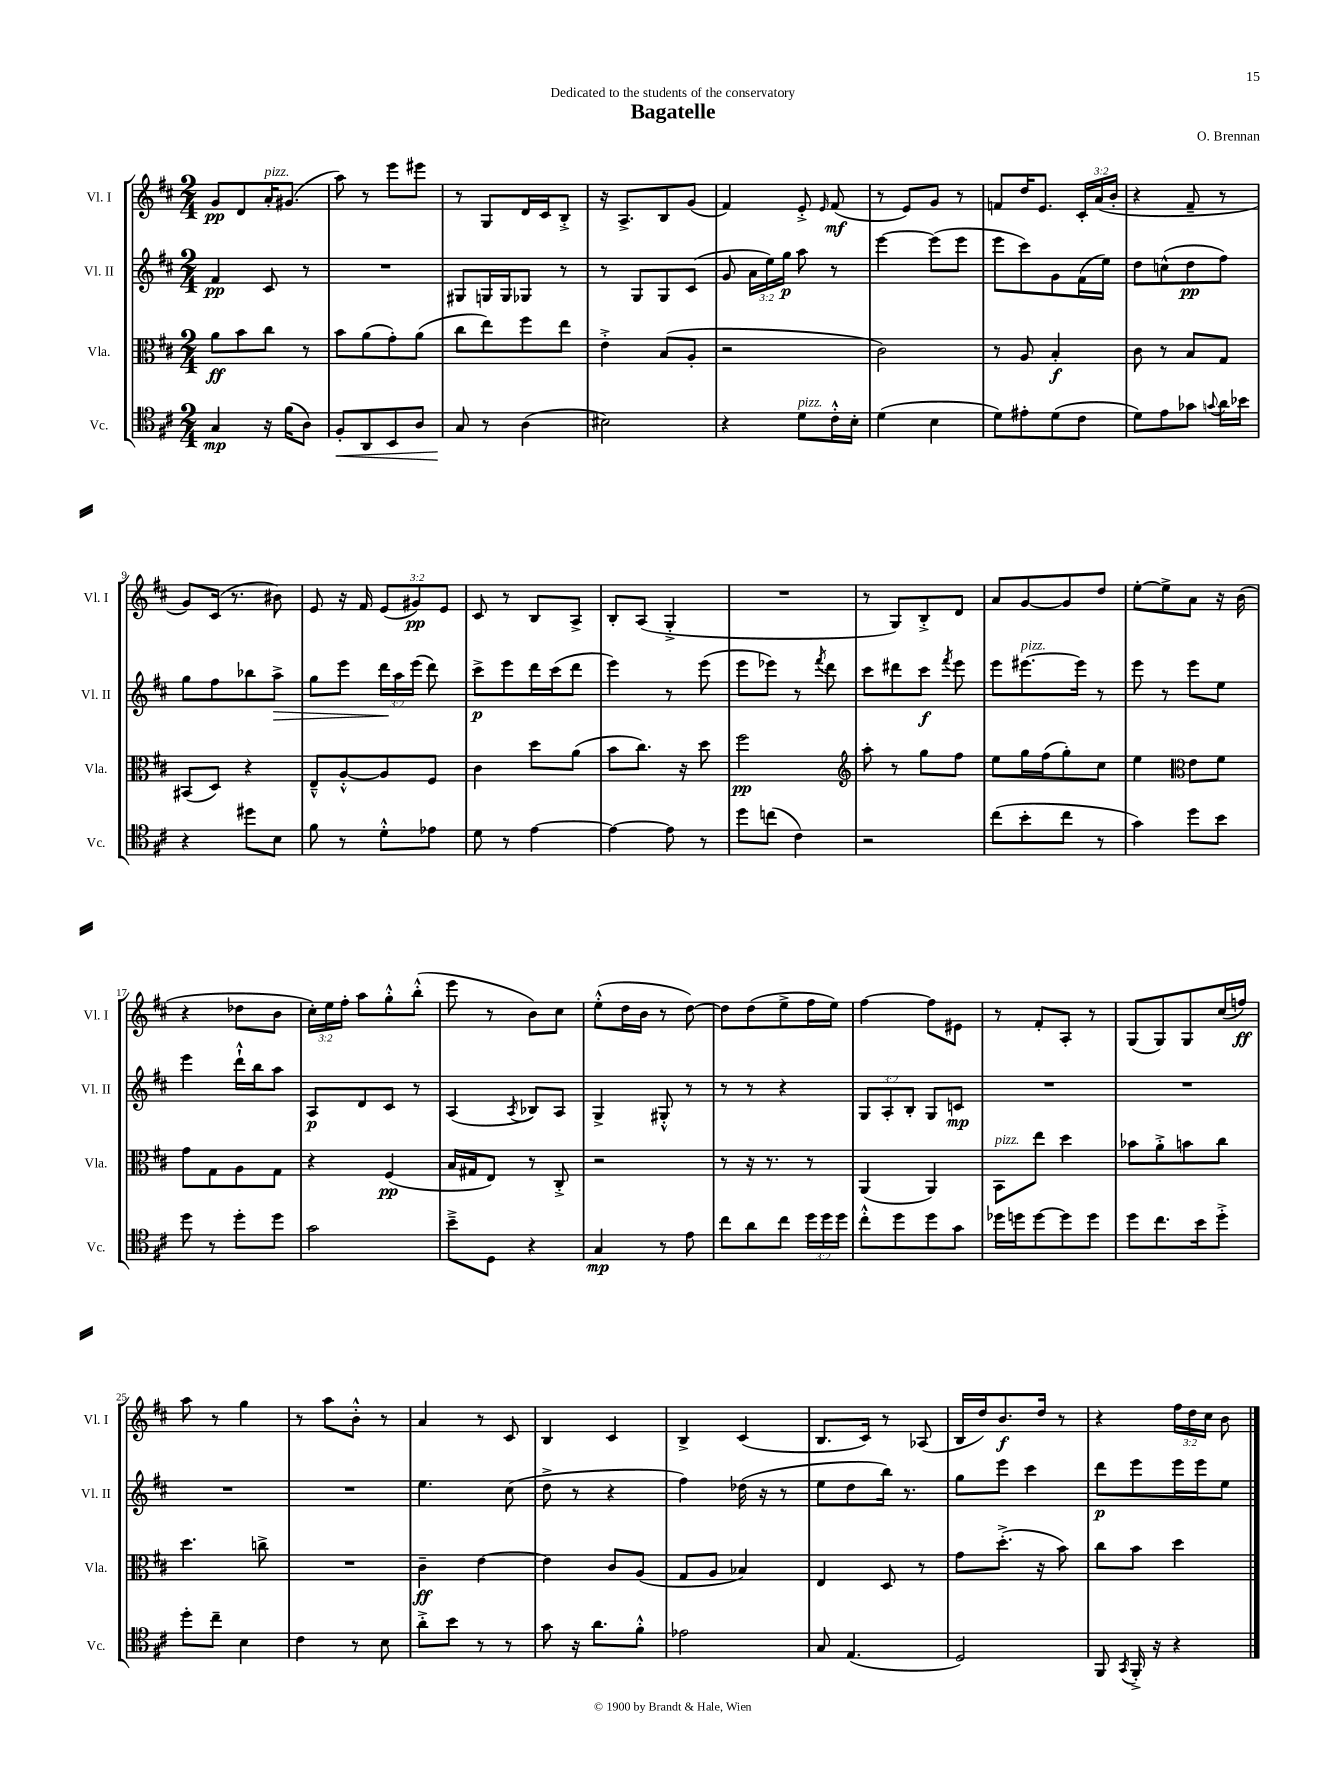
\header { title = "Bagatelle" composer = "O. Brennan" dedication = "Dedicated to the students of the conservatory" }
<<
\new StaffGroup <<
\new Staff = "s0" \with { instrumentName = "Vl. I" shortInstrumentName = "Vl. I" } {
    \clef treble \key d \major \numericTimeSignature \time 2/4 \override Staff.TupletNumber.text = #tuplet-number::calc-fraction-text
    \autoBeamOff g'8[\pp d'8 a'16-.^\markup { \italic "pizz." } gis'8.]( |
    a''8) r8 e'''8[ eis'''8] |
    r8 g8[ d'16 cis'16 b8]-.-> |
    r16 a8.[-> b8 g'8]( |
    fis'4) e'8-.-> \grace { e'16 } fis'8\mf( |
    r8 e'8[) g'8] r8 |
    f'8[ d''16 e'8.] \tuplet 3/2 { cis'16[-. a'16( b'16]-. } |
    r4 fis'8-- r8 |
    g'8[) cis'16]( r8. bis'8) |
    e'8 r16 fis'16 \tuplet 3/2 { e'8[( gis'8\pp) e'8] } |
    cis'8 r8 b8[ a8]-> |
    b8[-. a8]( g4-.-> |
    R2 |
    r8 g8[) b8-.-> d'8] |
    a'8[ g'8~ g'8 d''8] |
    e''8[~-. e''8-> a'8] r16 b'16( |
    r4 des''8[ b'8] |
    \tuplet 3/2 { cis''16[-.) e''16 fis''16]-. } a''8[ g''8-.-^ b''8]-.-^( |
    e'''8 r8 b'8[) cis''8] |
    e''8[-.-^( d''16 b'16] r8 d''8~) |
    d''8[ d''8( e''8-> fis''16 e''16]) |
    fis''4~ fis''8[ eis'8] |
    r8 fis'8[-. a8]-. r8 |
    g8[( g8) g8 cis''16( f''16]\ff) |
    a''8 r8 g''4 |
    r8 a''8[ b'8]-.-^ r8 |
    a'4 r8 cis'8 |
    b4 cis'4 |
    b4-> cis'4( |
    b8.[ cis'16]) r8 aes8( |
    b16[ d''16) b'8.\f d''16] r8 |
    r4 \tuplet 3/2 { fis''16[ d''16 cis''16] } b'8 \bar "|." |
}
\new Staff = "s1" \with { instrumentName = "Vl. II" shortInstrumentName = "Vl. II" } {
    \clef treble \key d \major \numericTimeSignature \time 2/4 \override Staff.TupletNumber.text = #tuplet-number::calc-fraction-text
    \autoBeamOff fis'4\pp cis'8 r8 |
    R2 |
    gis8[ g16 g16 ges8] r8 |
    r8 g8[ g8 cis'8]( |
    g'8 \tuplet 3/2 { a'16[ e''16) g''16]\p } a''8 r8 |
    e'''4~ e'''8[( e'''8] |
    e'''8[ cis'''8) g'8 fis'16( e''16]) |
    d''8[ c''8-^( d''8\pp fis''8]) |
    g''8[ fis''8 bes''8 a''8]->\> |
    g''8[ e'''8] \tuplet 3/2 { d'''16[\! a''16 e'''16]( } d'''8) |
    cis'''8[->\p e'''8 d'''16 cis'''16( d'''8] |
    e'''4) r8 e'''8( |
    e'''8[ ees'''8]) r8 \acciaccatura { fis'''8 } d'''8 |
    cis'''8[ dis'''8 cis'''8]\f \acciaccatura { fis'''8 } e'''8 |
    e'''8[ eis'''8.~^\markup { \italic "pizz." } eis'''16] r8 |
    e'''8 r8 e'''8[ e''8] |
    e'''4 d'''16[-!-^ b''16 a''8] |
    a8[\p d'8 cis'8] r8 |
    a4( \acciaccatura { a8 } bes8[) a8] |
    g4-> gis8-.-^ r8 |
    r8 r8 r4 |
    \tuplet 3/2 { g8[ a8-. b8]-. } g8[ c'8]\mp |
    R2 |
    R2 |
    R2 |
    R2 |
    e''4. cis''8( |
    d''8-> r8 r4 |
    fis''4) des''16( r16 r8 |
    e''8[ d''8 b''16]) r8. |
    g''8[ e'''8] cis'''4 |
    d'''8[\p e'''8 e'''16 e'''16 e''8] \bar "|." |
}
\new Staff = "s2" \with { instrumentName = "Vla." shortInstrumentName = "Vla." } {
    \clef alto \key d \major \numericTimeSignature \time 2/4
    \autoBeamOff a'8[\ff b'8 cis''8] r8 |
    b'8[ a'8( g'8-.) a'8]( |
    cis''8[ e''8) fis''8 e''8] |
    e'4-.-> b8[( a8]-. |
    r2 |
    cis'2) |
    r8 a8 b4-.\f |
    cis'8 r8 b8[ g8] |
    bis,8[( d8]) r4 |
    e8[---^ a8~-.-^ a8 fis8] |
    cis'4 d''8[ a'8]( |
    b'8[ cis''8.]) r16 d''8 |
    fis''2\pp |
    \clef treble a''8-. r8 g''8[ fis''8] |
    e''8[ g''16 fis''16( g''8-.) cis''8] |
    e''4 \clef alto e'8[ fis'8] |
    g'8[ g8 a8 g8] |
    r4 fis4\pp( |
    b16[ gis16 e8]) r8 cis8-.-> |
    r2 |
    r8 r16 r8. r8 |
    a,4( a,4) |
    b,8[^\markup { \italic "pizz." } e''8] d''4 |
    bes'8[ a'8-.-> b'8 cis''8] |
    d''4. c''8-> |
    R2 |
    cis'4--\ff e'4~ |
    e'4 cis'8[ a8]( |
    g8[ a8] bes4) |
    e4 d8 r8 |
    g'8[ d''8.]-.->( r16 b'8) |
    cis''8[ b'8] d''4 \bar "|." |
}
\new Staff = "s3" \with { instrumentName = "Vc." shortInstrumentName = "Vc." } {
    \clef tenor \key d \major \numericTimeSignature \time 2/4 \override Staff.TupletNumber.text = #tuplet-number::calc-fraction-text
    \autoBeamOff g4\mp r16 fis'16[( a8]) |
    fis8[-.\< a,8 b,8 a8] |
    g8\! r8 a4( |
    bis2) |
    r4 d'8[^\markup { \italic "pizz." } cis'16-.-^ b16]-. |
    d'4( b4 |
    d'8[) eis'8-. d'8( cis'8] |
    d'8[) e'8 ges'8] \appoggiatura { g'8 } a'16[ bes'16] |
    r4 dis''8[ b8] |
    fis'8 r8 d'8[-.-^ ees'8] |
    d'8 r8 e'4~ |
    e'4~ e'8 r8 |
    d''8[ c''8]( cis'4) |
    r2 |
    cis''8[( b'8-. cis''8] r8 |
    g'4) d''8[ b'8] |
    d''8 r8 d''8[-. d''8] |
    g'2 |
    b'8[---> d8] r4 |
    g4\mp r8 e'8 |
    cis''8[ a'8 cis''8] \tuplet 3/2 { d''16[ d''16 d''16] } |
    cis''8[-.-^ d''8 d''8 g'8] |
    des''16[ d''16 d''8~ d''8 d''8] |
    d''8[ cis''8. b'16 d''8]-.-> |
    d''8[-. cis''8]-- b4 |
    cis'4 r8 b8 |
    a'8[-.-> b'8] r8 r8 |
    g'8 r16 a'8.[ fis'8]-.-^ |
    ees'2 |
    g8 e4.( |
    d2) |
    fis,8 \acciaccatura { g,8 } fis,16-.-> r16 r4 \bar "|." |
}
>>
>>
